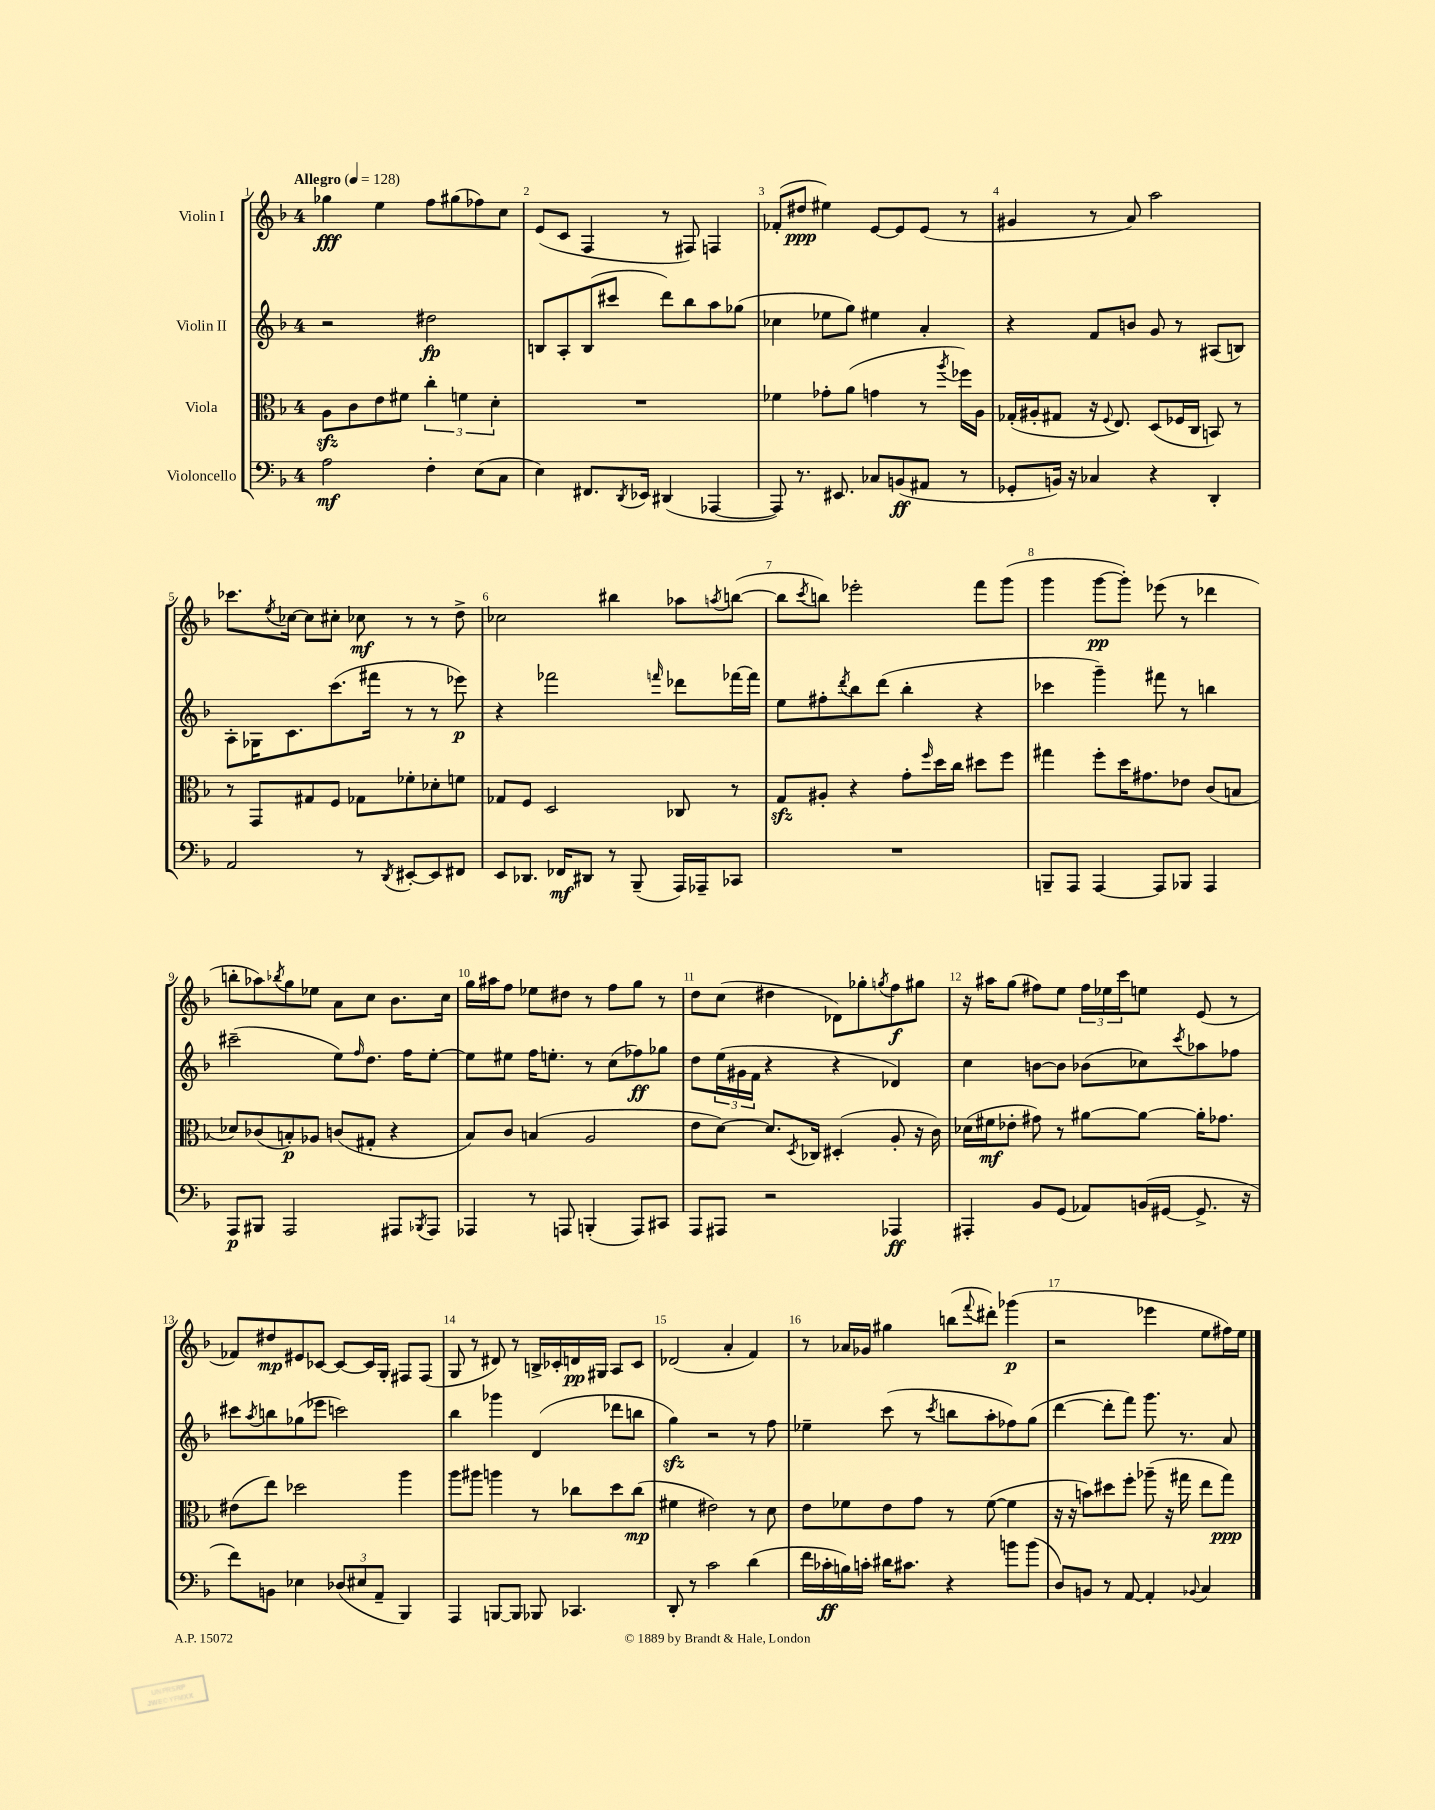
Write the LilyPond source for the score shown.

<<
\new StaffGroup <<
\new Staff = "s0" \with { instrumentName = "Violin I" } {
    \clef treble \key f \major \once \override Staff.TimeSignature.style = #'single-digit \time 4/4 \tempo "Allegro" 4 = 128
    ges''4\fff e''4 f''8 gis''8( fes''8) c''8 |
    e'8( c'8 f4 r8 fis8) f4 |
    fes'8-.( dis''8\ppp eis''4) e'8~ e'8 e'8( r8 |
    gis'4 r8 a'8) a''2 |
    ces'''8. \acciaccatura { e''8 } ces''16~ ces''8 cis''8-. ces''8\mf r8 r8 d''8-> |
    ces''2 bis''4 aes''8 \acciaccatura { a''8 } b''8~( |
    b''8 \acciaccatura { c'''8 } b''8) ees'''2-. f'''8 g'''8( |
    g'''4 g'''8~\pp g'''8-.) ees'''8( r8 des'''4 |
    b''8-. aes''8) \acciaccatura { bes''8 } g''8 ees''8 a'8 c''8 bes'8. c''16 |
    g''16 ais''16 f''8 ees''8 dis''8 r8 f''8 g''8 r8 |
    d''8 c''8( dis''4 des'8) ges''8-. \acciaccatura { g''8 } f''8\f gis''8 |
    r16 ais''16 g''8( fis''8) e''8 \tuplet 3/2 { fis''16 ees''16 c'''16 } e''8 e'8( r8 |
    fes'8) dis''8\mp eis'8 ces'8~ ces'8~ ces'16 g16-. fis8 fis8( |
    g8 r8 dis'8) r8 b16-> ces'16-. d'16\pp gis16 a8 ces'8 |
    des'2( a'4-. f'4) |
    r8 aes'16 ges'16 gis''4 b''8( \appoggiatura { f'''8 } dis'''8-.) ges'''4\p( |
    r2 ees'''4 e''8 fis''16) e''16 \bar "|." |
}
\new Staff = "s1" \with { instrumentName = "Violin II" } {
    \clef treble \key f \major \once \override Staff.TimeSignature.style = #'single-digit \time 4/4
    r2 dis''2\fp |
    b8 a8-. b8( cis'''8 d'''8) bes''8 a''8 ges''8( |
    ces''4 ees''8 g''8) eis''4 a'4-. |
    r4 f'8 b'8 g'8 r8 ais8( b8) |
    a8-. ges16 c'8. c'''8.( fis'''16 r8 r8 ees'''8\p) |
    r4 fes'''2 \grace { f'''16 } des'''8 fes'''16~ fes'''16 |
    e''8 fis''8-. \acciaccatura { d'''8 } bes''8 d'''8( bes''4-. r4 |
    ces'''4 g'''4--) fis'''8 r8 b''4 |
    cis'''2--( e''8) \grace { f''16 } d''8. f''16 e''8~-. |
    e''8 eis''8 f''16 e''8.-. r8 c''8( fes''8\ff) ges''8 |
    d''8 \tuplet 3/2 { e''16( gis'16 f'16 } r4 r4 des'4) |
    c''4 b'8~ b'8 bes'8( ces''8) \acciaccatura { c'''8 } aes''8 fes''8 |
    cis'''8 \acciaccatura { a''8 } b''8 ges''8( ees'''8 c'''2) |
    bes''4 ges'''4 d'4( des'''8 b''8 |
    g''4\sfz) r2 r8 f''8 |
    ees''4-- c'''8( r8 \acciaccatura { c'''8 } b''8 a''8-. fes''8) g''8( |
    d'''4~ d'''8-. f'''8) g'''8. r8. a'8 \bar "|." |
}
\new Staff = "s2" \with { instrumentName = "Viola" } {
    \clef alto \key f \major \once \override Staff.TimeSignature.style = #'single-digit \time 4/4
    a8\sfz c'8 e'8 fis'8 \tuplet 3/2 { c''4-. f'4 d'4-. } |
    R1 |
    fes'4 ges'8-. a'8( g'4 r8 \acciaccatura { a''8 } fes''16) a16 |
    ges16-.( ais16-. gis8 r16 \appoggiatura { f8 } e8.) d8( fes16 c16 b,8) r8 |
    r8 g,8 gis8 f8 ges8 fes'8-. des'8-. f'8 |
    ges8 f8 d2 ces8 r8 |
    g8\sfz ais8-. r4 g'8-. \grace { f''16 } d''16 c''16 dis''8 f''8 |
    gis''4 f''8-. d''16 gis'8. ees'8 c'8( b8 |
    des'8) ces'8( b8-.\p) aes8 c'8( gis8-. r4 |
    bes8) c'8 b4( a2 |
    e'8 d'8~) d'8. \acciaccatura { d8 } ces16 dis4-.( a8-. r16 c'16) |
    des'16( fis'16\mf ees'8-. gis'8) r8 ais'8~ ais'8~ ais'16-. ges'8. |
    eis'8( e''8) des''2 a''4 |
    a''8 ais''8 a''4 r8 ces''8 d''8 ces''8\mp( |
    fis'4 eis'2) r8 d'8 |
    e'8 fes'8 e'8 g'8 r8 fes'8~( fes'4 |
    r16 r16 b'8) dis''8 f''8-. aes''8--( r16 gis''16 e''8 gis''8\ppp) \bar "|." |
}
\new Staff = "s3" \with { instrumentName = "Violoncello" } {
    \clef bass \key f \major \once \override Staff.TimeSignature.style = #'single-digit \time 4/4
    a2\mf f4-. e8( c8 |
    e4) fis,8. \acciaccatura { d,8 } ees,16 dis,4( aes,,4~ |
    aes,,8) r8. eis,8. ces8 b,8\ff( ais,8 r8 |
    ges,8-. b,16) r16 ces4 r4 d,4-. |
    a,2 r8 \acciaccatura { d,8 } eis,8~-. eis,8 fis,8 |
    e,8 des,8. fes,16\mf dis,8 r8 bes,,8--( a,,16) aes,,16-- ces,8 |
    R1 |
    b,,8-- a,,8 a,,4~ a,,8 bes,,8 a,,4 |
    a,,8\p bis,,8 a,,2 ais,,8 \acciaccatura { bes,,8 } ais,,8 |
    aes,,4 r8 a,,8 b,,4-.( a,,8) cis,8 |
    a,,8 ais,,8 r2 aes,,4\ff |
    ais,,4-. bes,8 g,8( aes,8) b,16( gis,16~ gis,8.-> r16 |
    f'8) b,8 ees4 \tuplet 3/2 { des8( eis8 a,8-- } bes,,4) |
    a,,4 b,,8~ b,,8 bes,,8 ces,4. |
    d,8-. r8 c'2 d'4( |
    f'16 ces'16-.\ff b16) c'16-. dis'16 cis'8. r4 b'8 b'8( |
    d8) b,8 r8 a,8~ a,4-. \appoggiatura { bes,8 } c4 \bar "|." |
}
>>
>>
\layout { \context { \Score \override BarNumber.break-visibility = ##(#f #t #t) barNumberVisibility = #all-bar-numbers-visible } }
